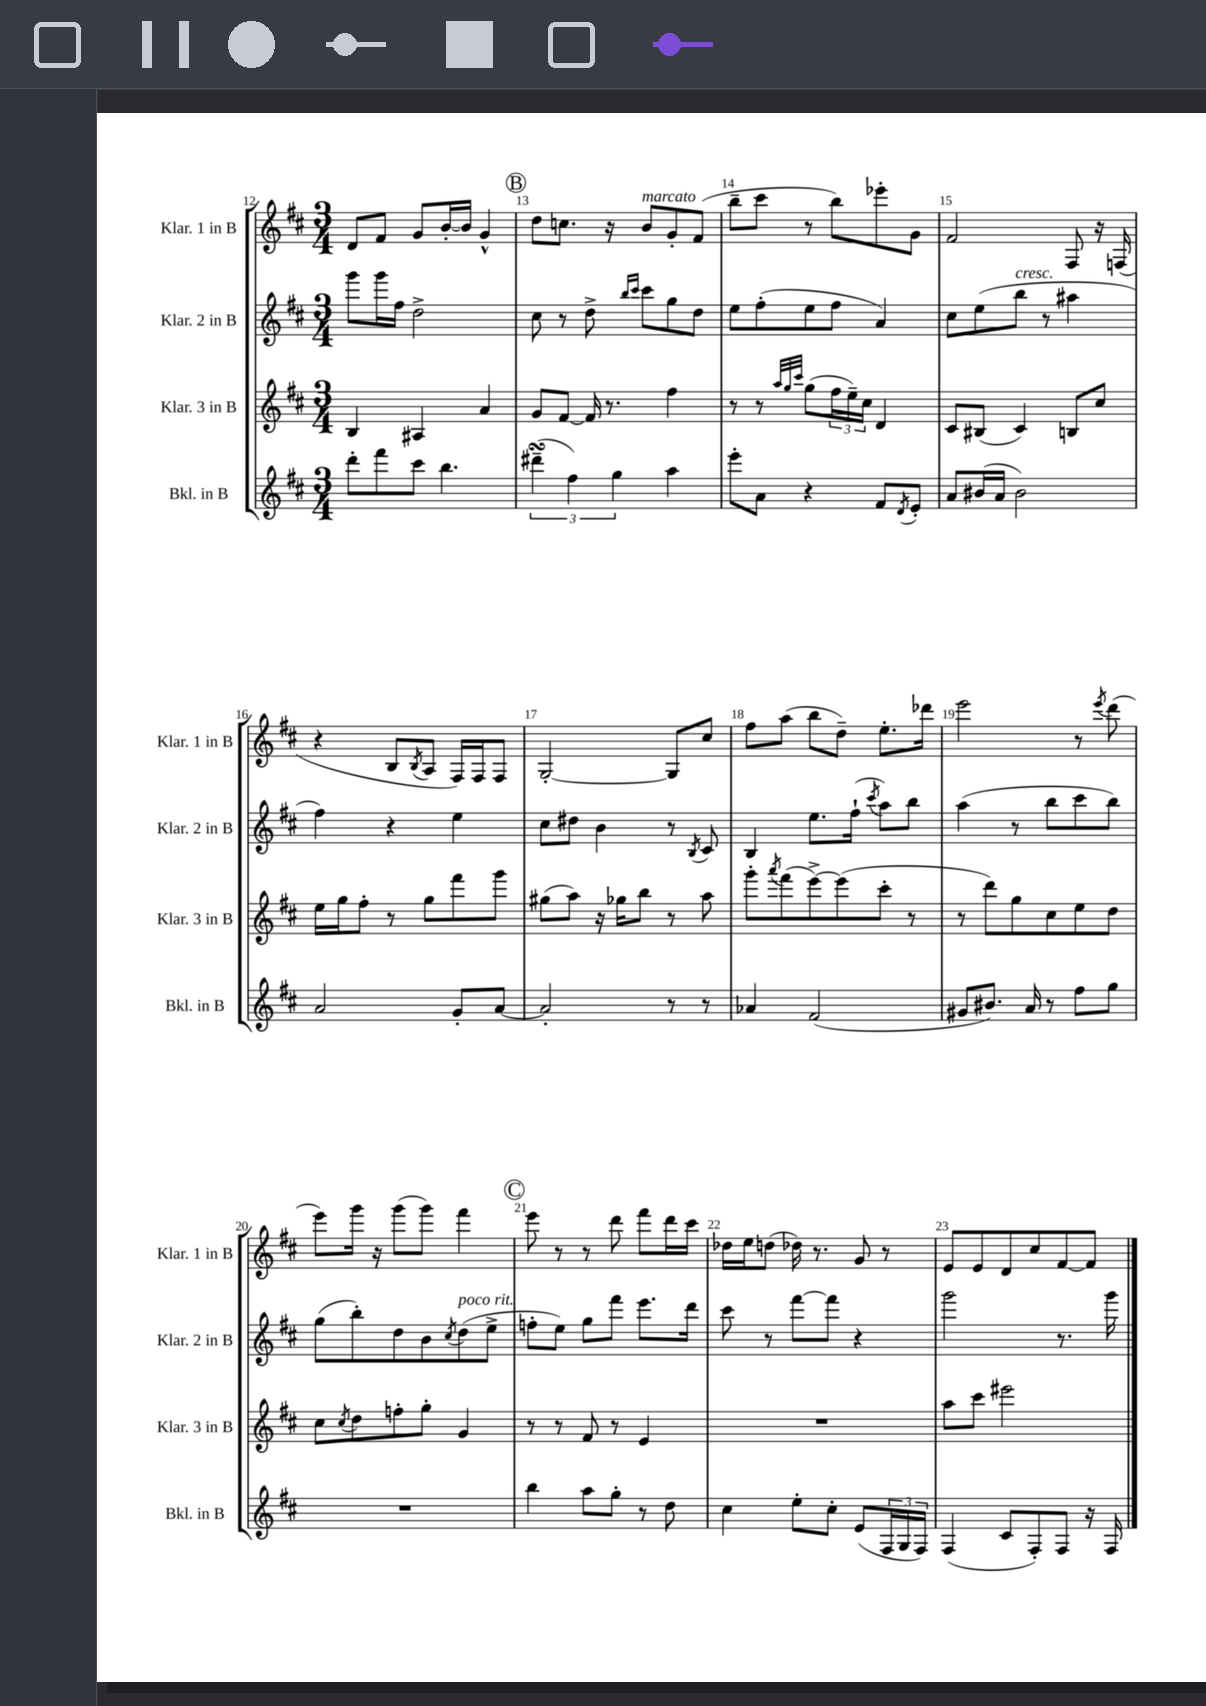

**kern	**kern	**kern	**kern
*staff4	*staff3	*staff2	*staff1
*clefG2	*clefG2	*clefG2	*clefG2
*k[f#c#]	*k[f#c#]	*k[f#c#]	*k[f#c#]
*M3/4	*M3/4	*M3/4	*M3/4
8ddd'	4B	8ggg	8d
8fff#	.	16ggg	8f#
.	.	16ff#	.
8ccc#	4A#	2dd^	8g
4.bb	.	.	[16b'
.	.	.	16b]
.	4a	.	4g^^
=	=	=	=
(6ddd#~	8g	8cc#	8dd
.	[8f#	8r	8.cc
6ff#)	.	.	.
.	16f#]	8dd^	.
.	8.r	.	16r
6gg	.	.	.
.	.	16qqbb	.
.	.	16qqccc#	.
.	.	8ccc#	8b
4aa	4ff#	8gg	8g'
.	.	8dd	(8f#
=	=	=	=
8eee'	8r	8ee	8bb~
8a	8r	(8ff#'	8ccc#
.	32qqaa	.	.
.	32qqgg	.	.
.	32qqccc#	.	.
4r	(8gg	8ee	8r
.	24ff#	8ff#	8bb)
.	24ee~)	.	.
.	24cc#	.	.
8f#	4d	4a)	8eee-'
8qd	.	.	.
8e'	.	.	8g
=	=	=	=
8a	8c#	8cc#	2f#
(16b#	(8B#	(8ee	.
16a	.	.	.
2b#)	4c#)	8bb	.
.	.	8r	.
.	8B	4aa#	8F#
.	8cc#	.	16r
.	.	.	(16F
=	=	=	=
2a	16ee	4ff#)	4r
.	16gg	.	.
.	8ff#'	.	.
.	8r	4r	8B
.	.	.	8qB
.	8gg	.	8A
8g'	8fff#	4ee	16F#)
.	.	.	16F#
[8a	8ggg	.	8F#
=	=	=	=
2a']	(8gg#	8cc#	[2G'
.	8aa)	8dd#	.
.	16r	4b	.
.	16gg-	.	.
.	8bb	.	.
8r	8r	8r	8G]
.	.	8qB	.
8r	8aa	8c#	8cc#
=	=	=	=
4a-	8ggg'	4B	8ff#
.	8qaaa	.	.
.	(8fff#	.	(8aa
(2f#	[8eee^)	8.ee	8bb
.	(8eee]	.	8dd~)
.	.	(16ff#`	.
.	.	8qccc#	.
.	8ccc#'	8aa)	8.ee'
.	8r	8bb	.
.	.	.	16ddd-
=	=	=	=
8g#	8r	(4aa	2eee
8.b#)	8ddd)	.	.
.	8gg	8r	.
16a	.	.	.
8r	8cc#	8bb	.
8ff#	8ee	8ccc#	8r
.	.	.	8qeee
8gg	8dd	8bb)	(8ddd
=	=	=	=
2.r	8cc#	(8gg	8eee)
.	8qcc#	.	.
.	8dd	8bb')	16ggg
.	.	.	16r
.	8ff'	8dd	(8ggg
.	8gg'	8b	8ggg)
.	.	8qcc#	.
.	4g	(8dd	4fff#
.	.	8ee^	.
=	=	=	=
4bb	8r	8ff'	8eee
.	8r	8ee)	8r
8aa	8f#	8gg	8r
8gg'	8r	8fff#	8ddd
8r	4e	8.eee	8fff#
8dd	.	.	16ddd
.	.	16ddd	16ccc#
=	=	=	=
4cc#	2.r	8ccc#	16dd-
.	.	.	16ee
.	.	8r	(8dd
8ee'	.	[8fff#	16dd-)
.	.	.	8.r
8cc#'	.	8fff#]	.
(8e	.	4r	8g
24F#	.	.	8r
24G	.	.	.
24F#)	.	.	.
=	=	=	=
(4F#	8aa	2ggg	8e
.	8ccc#	.	8e
8c#	2eee#	.	8d
8F#')	.	.	8cc#
8F#	.	8.r	[8f#
16r	.	.	8f#]
16F#	.	16ggg	.
==	==	==	==
*-	*-	*-	*-
